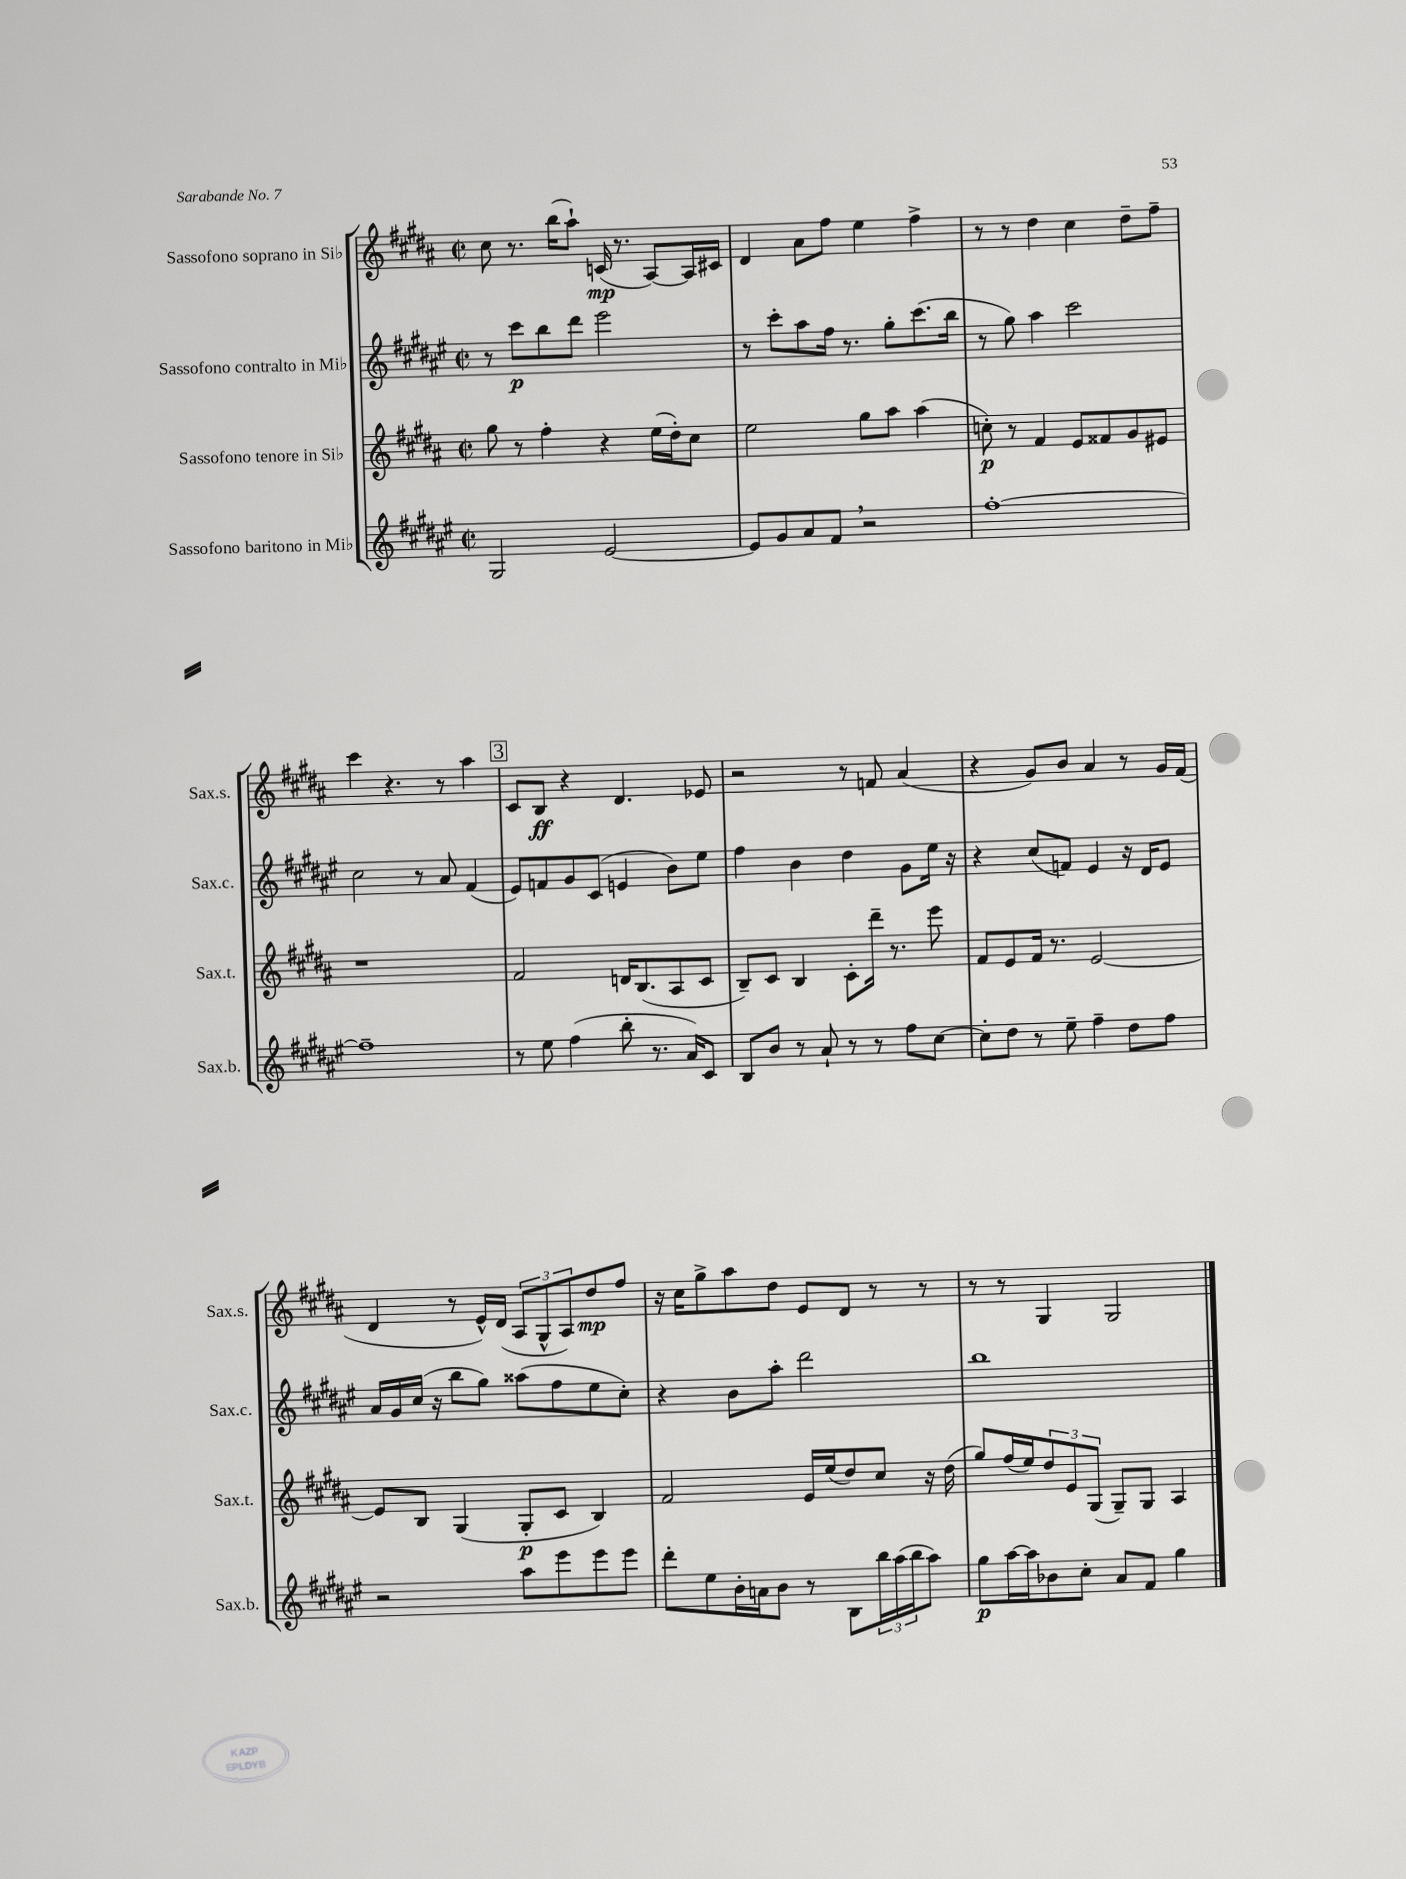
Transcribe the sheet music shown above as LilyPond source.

<<
\new StaffGroup <<
\new Staff = "s0" \with { instrumentName = "Sassofono soprano in Sib" shortInstrumentName = "Sax.s." } {
    \clef treble \key b \major \defaultTimeSignature \time 2/2
    cis''8 r8. b''16( ais''8-!) c'16\mp( r8. ais8~) ais16 cis'16 |
    dis'4 ais'8 fis''8 e''4 fis''4-> |
    r8 r8 dis''4 cis''4 dis''8-- fis''8-- |
    cis'''4 r4. r8 ais''4 |
    \mark \markup { \box "3" } cis'8 b8\ff r4 dis'4. ees'8 |
    r2 r8 f'8 ais'4( |
    r4 gis'8) b'8 ais'4 r8 gis'16 fis'16( |
    dis'4 r8 e'16-^) dis'16( \tuplet 3/2 { ais8 gis8-^ ais8) } dis''8\mp fis''8 |
    r16 cis''16 gis''8-> ais''8 dis''8 e'8 dis'8 r8 r8 |
    r8 r8 gis4 gis2 \bar "|." |
}
\new Staff = "s1" \with { instrumentName = "Sassofono contralto in Mib" shortInstrumentName = "Sax.c." } {
    \clef treble \key fis \major \defaultTimeSignature \time 2/2
    r8 cis'''8\p b''8 dis'''8 eis'''2 |
    r8 cis'''8-. ais''8 fis''16 r8. gis''8-. cis'''8.( b''16 |
    r8 gis''8) ais''4 cis'''2 |
    cis''2 r8 ais'8 fis'4( |
    \mark \markup { \box "3" } eis'8) f'8 gis'8 cis'8( e'4 b'8) eis''8 |
    fis''4 b'4 dis''4 gis'8 eis''16 r16 |
    r4 cis''8( f'8) eis'4 r16 dis'16 eis'8 |
    ais'16 gis'16 cis''16( r16 b''8 gis''8) aisis''8( fis''8 eis''8 cis''8-.) |
    r4 b'8 ais''8-. dis'''2 |
    b''1 \bar "|." |
}
\new Staff = "s2" \with { instrumentName = "Sassofono tenore in Sib" shortInstrumentName = "Sax.t." } {
    \clef treble \key b \major \defaultTimeSignature \time 2/2
    gis''8 r8 fis''4-. r4 e''16( dis''16-.) cis''8 |
    e''2 gis''8 ais''8 ais''4( |
    c''8-.\p) r8 fis'4 e'8 fisis'8 gis'8 eis'8 |
    r1 |
    \mark \markup { \box "3" } fis'2 d'16 b8.( ais8 cis'8 |
    b8--) cis'8 b4 cis'8-. dis'''16-- r8. e'''8 |
    fis'8 e'8 fis'16 r8. e'2~ |
    e'8 b8 gis4( gis8-.\p cis'8 b4) |
    fis'2 e'16 e''16( dis''8) cis''8 r16 dis''16( |
    gis''8) fis''16( e''16) \tuplet 3/2 { dis''8 e'8 gis8( } gis8--) gis8 ais4 \bar "|." |
}
\new Staff = "s3" \with { instrumentName = "Sassofono baritono in Mib" shortInstrumentName = "Sax.b." } {
    \clef treble \key fis \major \defaultTimeSignature \time 2/2
    gis2 eis'2~ |
    eis'8 gis'8 ais'8 fis'8 \breathe r2 |
    fis''1~-. |
    fis''1-- |
    \mark \markup { \box "3" } r8 eis''8 fis''4( b''8-. r8. ais'16) cis'8 |
    b8 b'8 r8 ais'8-! r8 r8 fis''8 cis''8~ |
    cis''8-. dis''8 r8 eis''8-- fis''4-- dis''8 fis''8 |
    r2 ais''8 eis'''8 eis'''8 eis'''8 |
    dis'''8-. eis''8 b'16-. a'16 b'8 r8 b8 \tuplet 3/2 { b''16 ais''16( b''16 } ais''8) |
    gis''8\p ais''16~ ais''16 bes'8 cis''8-. ais'8 fis'8 gis''4 \bar "|." |
}
>>
>>
\layout { \context { \Score \remove "Bar_number_engraver" } }
